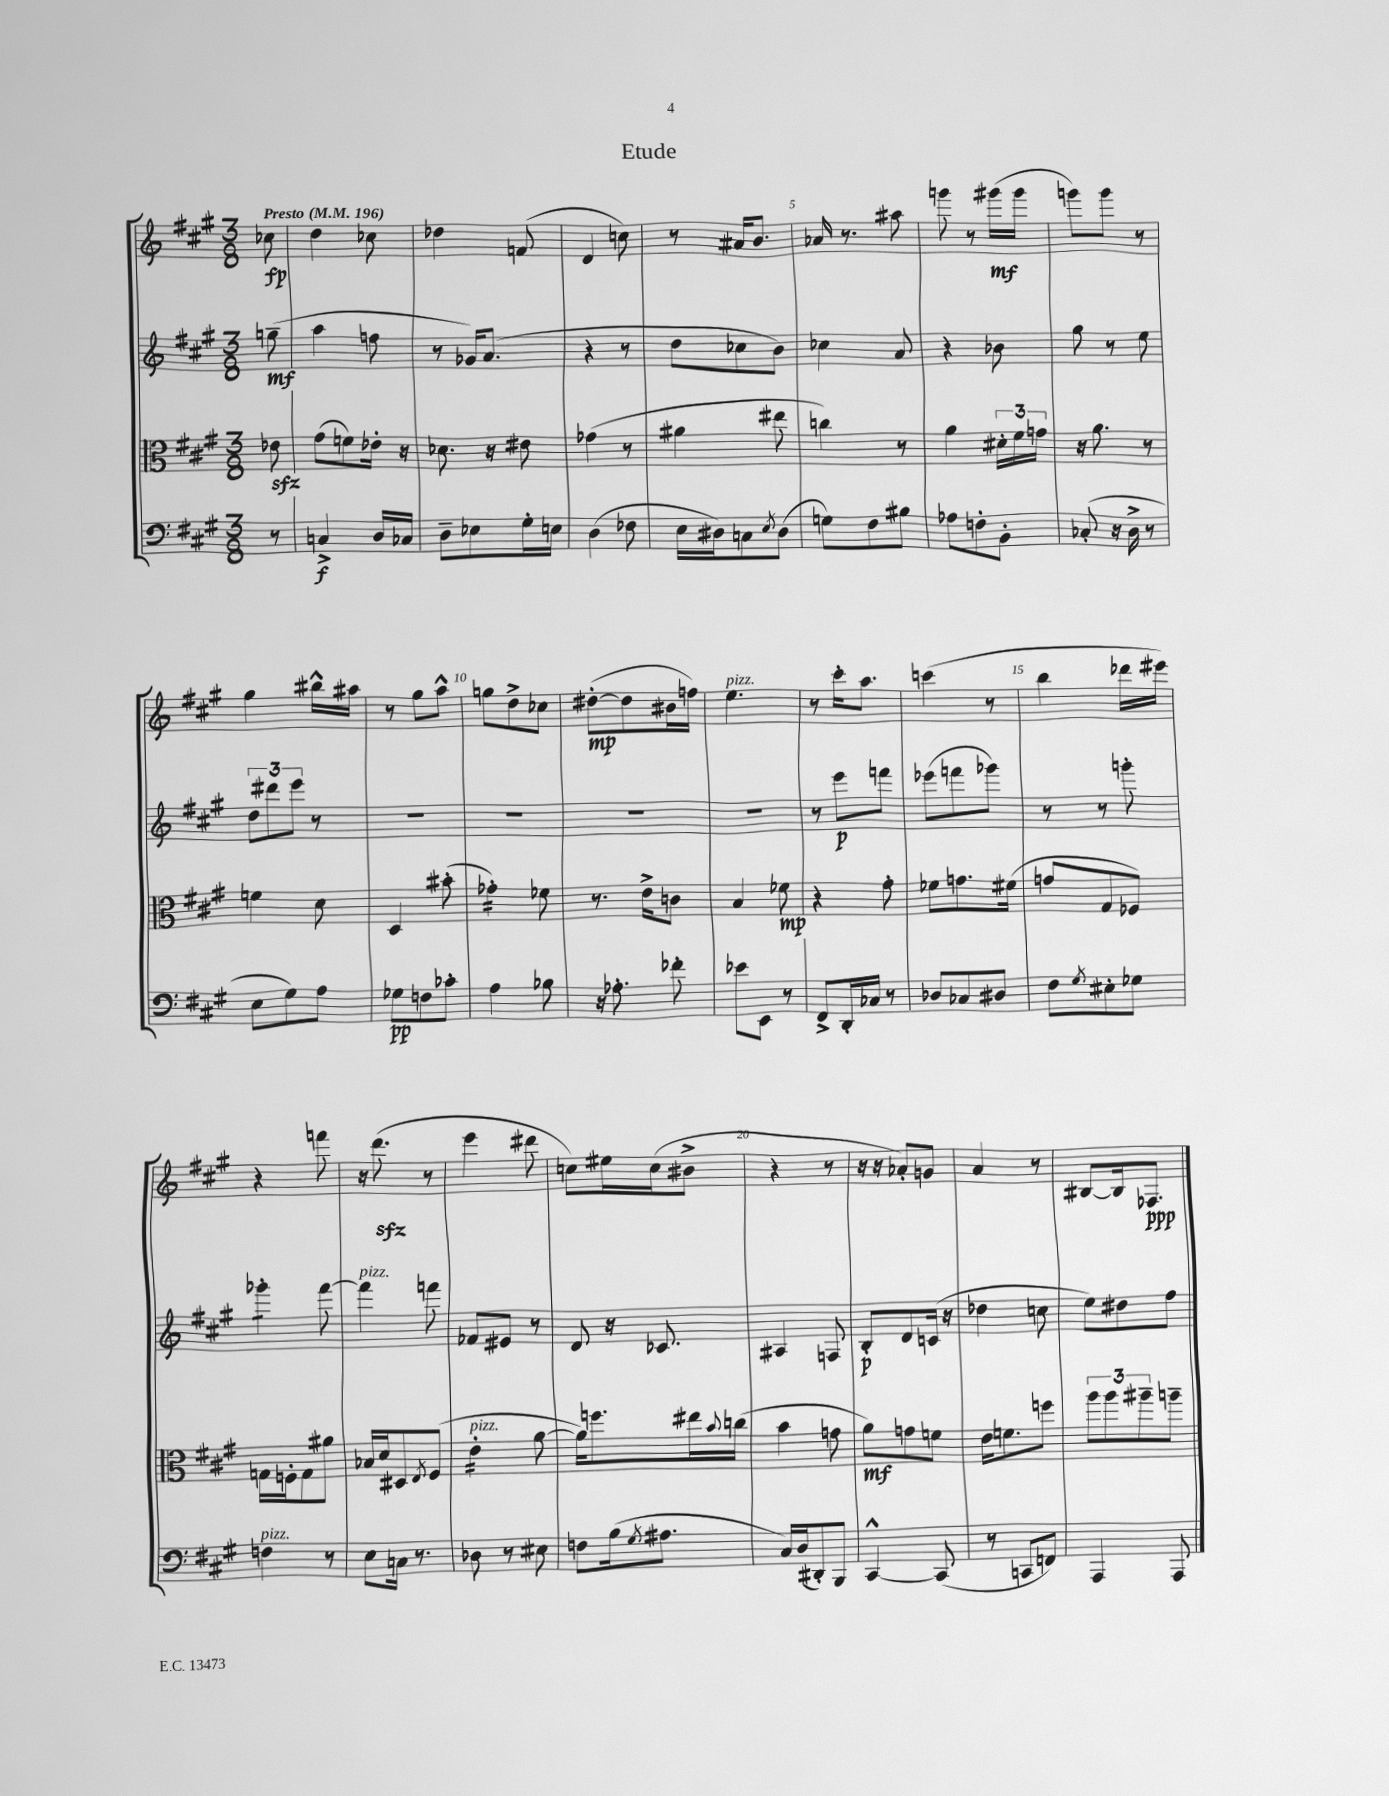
\header { title = "Etude" }
<<
\new StaffGroup <<
\new Staff = "s0" {
    \clef treble \key a \major \numericTimeSignature \time 3/8 \partial 8 \tempo "Presto" 4 = 196
    ces''8\fp |
    d''4 ces''8 |
    des''4 f'8( |
    d'4 c''8) |
    r8 ais'16 b'8. |
    aes'16 r8. ais''8 |
    g'''8 r8 gis'''16\mf( gis'''16 |
    g'''8) g'''8 r8 |
    gis''4 bis''16-^ ais''16 |
    r8 gis''8 a''8-^ |
    g''8 d''8-> ces''8 |
    dis''8~-.\mp( dis''8 bis'16 f''16) |
    e''4.^\markup { \italic "pizz." } |
    r8 cis'''16-. a''8. |
    c'''4( r8 |
    b''4 des'''16 eis'''16) |
    r4 f'''8 |
    r16 d'''8.\sfz( r8 |
    e'''4 dis'''8 |
    c''8) eis''16 c''16( bis'8-> |
    r4 r8 |
    r16 r16 aes'8-.) g'8 |
    a'4 r8 |
    bis8~ bis16 fes8.\ppp \bar "|." |
}
\new Staff = "s1" {
    \clef treble \key a \major \numericTimeSignature \time 3/8 \partial 8
    g''8--\mf( |
    a''4 f''8 |
    r8 ges'16) a'8.( |
    r4 r8 |
    d''8 ces''8 b'8) |
    ces''4 a'8 |
    r4 bes'8 |
    gis''8 r8 e''8 |
    \tuplet 3/2 { d''8 dis'''8 e'''8 } r8 |
    R4. |
    R4. |
    R4. |
    R4. |
    r8 e'''8\p f'''8 |
    ees'''8( f'''8 ges'''8) |
    r8 r8 g'''8-. |
    ges'''4:8-. fis'''8~ |
    fis'''4^\markup { \italic "pizz." } f'''8 |
    fes'8 eis'8 r8 |
    d'8 r16 ces'8. |
    ais4 f8 |
    b8-.\p d'8 c'16( r16 |
    des''4 c''8 |
    e''8) dis''8 fis''8 \bar "|." |
}
\new Staff = "s2" {
    \clef alto \key a \major \numericTimeSignature \time 3/8 \partial 8
    ees'8\sfz |
    gis'8( f'8) ees'16-. r16 |
    des'8. r16 eis'8 |
    ges'4( r8 |
    ais'4 eis''8 |
    c''4) r8 |
    a'4 \tuplet 3/2 { dis'16-. fis'16 g'16 } |
    r16 a'8. r8 |
    f'4 d'8 |
    d4 bis'8-.( |
    ges'4:16-.) fes'8 |
    r8. e'16-> c'8 |
    b4 fes'8\mp |
    r4 gis'8-. |
    fes'8 g'8. fis'16( |
    g'8 gis8 fes8) |
    g16 f16-. g8 ais'8 |
    bes16 d'16 dis8 \acciaccatura { e8 } fis8( |
    e'4:16-.^\markup { \italic "pizz." } a'8~ |
    a'16) f''8. eis''16 \appoggiatura { b'8 } c''16( |
    b'4 g'8 |
    a'8\mf) g'8 f'8 |
    e'16 f'8. f''8 |
    \tuplet 3/2 { a''8 a''8 ais''8-- } a''8-- \bar "|." |
}
\new Staff = "s3" {
    \clef bass \key a \major \numericTimeSignature \time 3/8 \partial 8
    r8 |
    c4->\f d16 ces16 |
    d8-- ees8 gis16-. e16 |
    d4( fes8 |
    e16 dis16) c8 \acciaccatura { e8 } dis8( |
    g8) fis8 bis8 |
    aes8 f8-. b,8-. |
    ces8-.( r16 d16-> r8 |
    e8 gis8) a8 |
    ges8\pp f8 ces'8-. |
    a4 bes8 |
    r16 aes8.-. fes'8-. |
    ees'8 e,8 r8 |
    fis,8-> d,16-. ces16 r8 |
    des8 ces8 dis8 |
    fis8 \acciaccatura { gis8 } eis8-. ges8 |
    f4^\markup { \italic "pizz." } r8 |
    e8 c16 r8. |
    des8 r8 eis8 |
    f8 b16( \acciaccatura { gis8 } ais8. |
    cis16) d16( dis,8-.) b,,8 |
    cis,4~-^ cis,8( |
    r8 c,8 f,8) |
    a,,4 a,,8 \bar "|." |
}
>>
>>
\layout { \context { \Score \override BarNumber.break-visibility = ##(#f #t #t) barNumberVisibility = #(every-nth-bar-number-visible 5) } }
